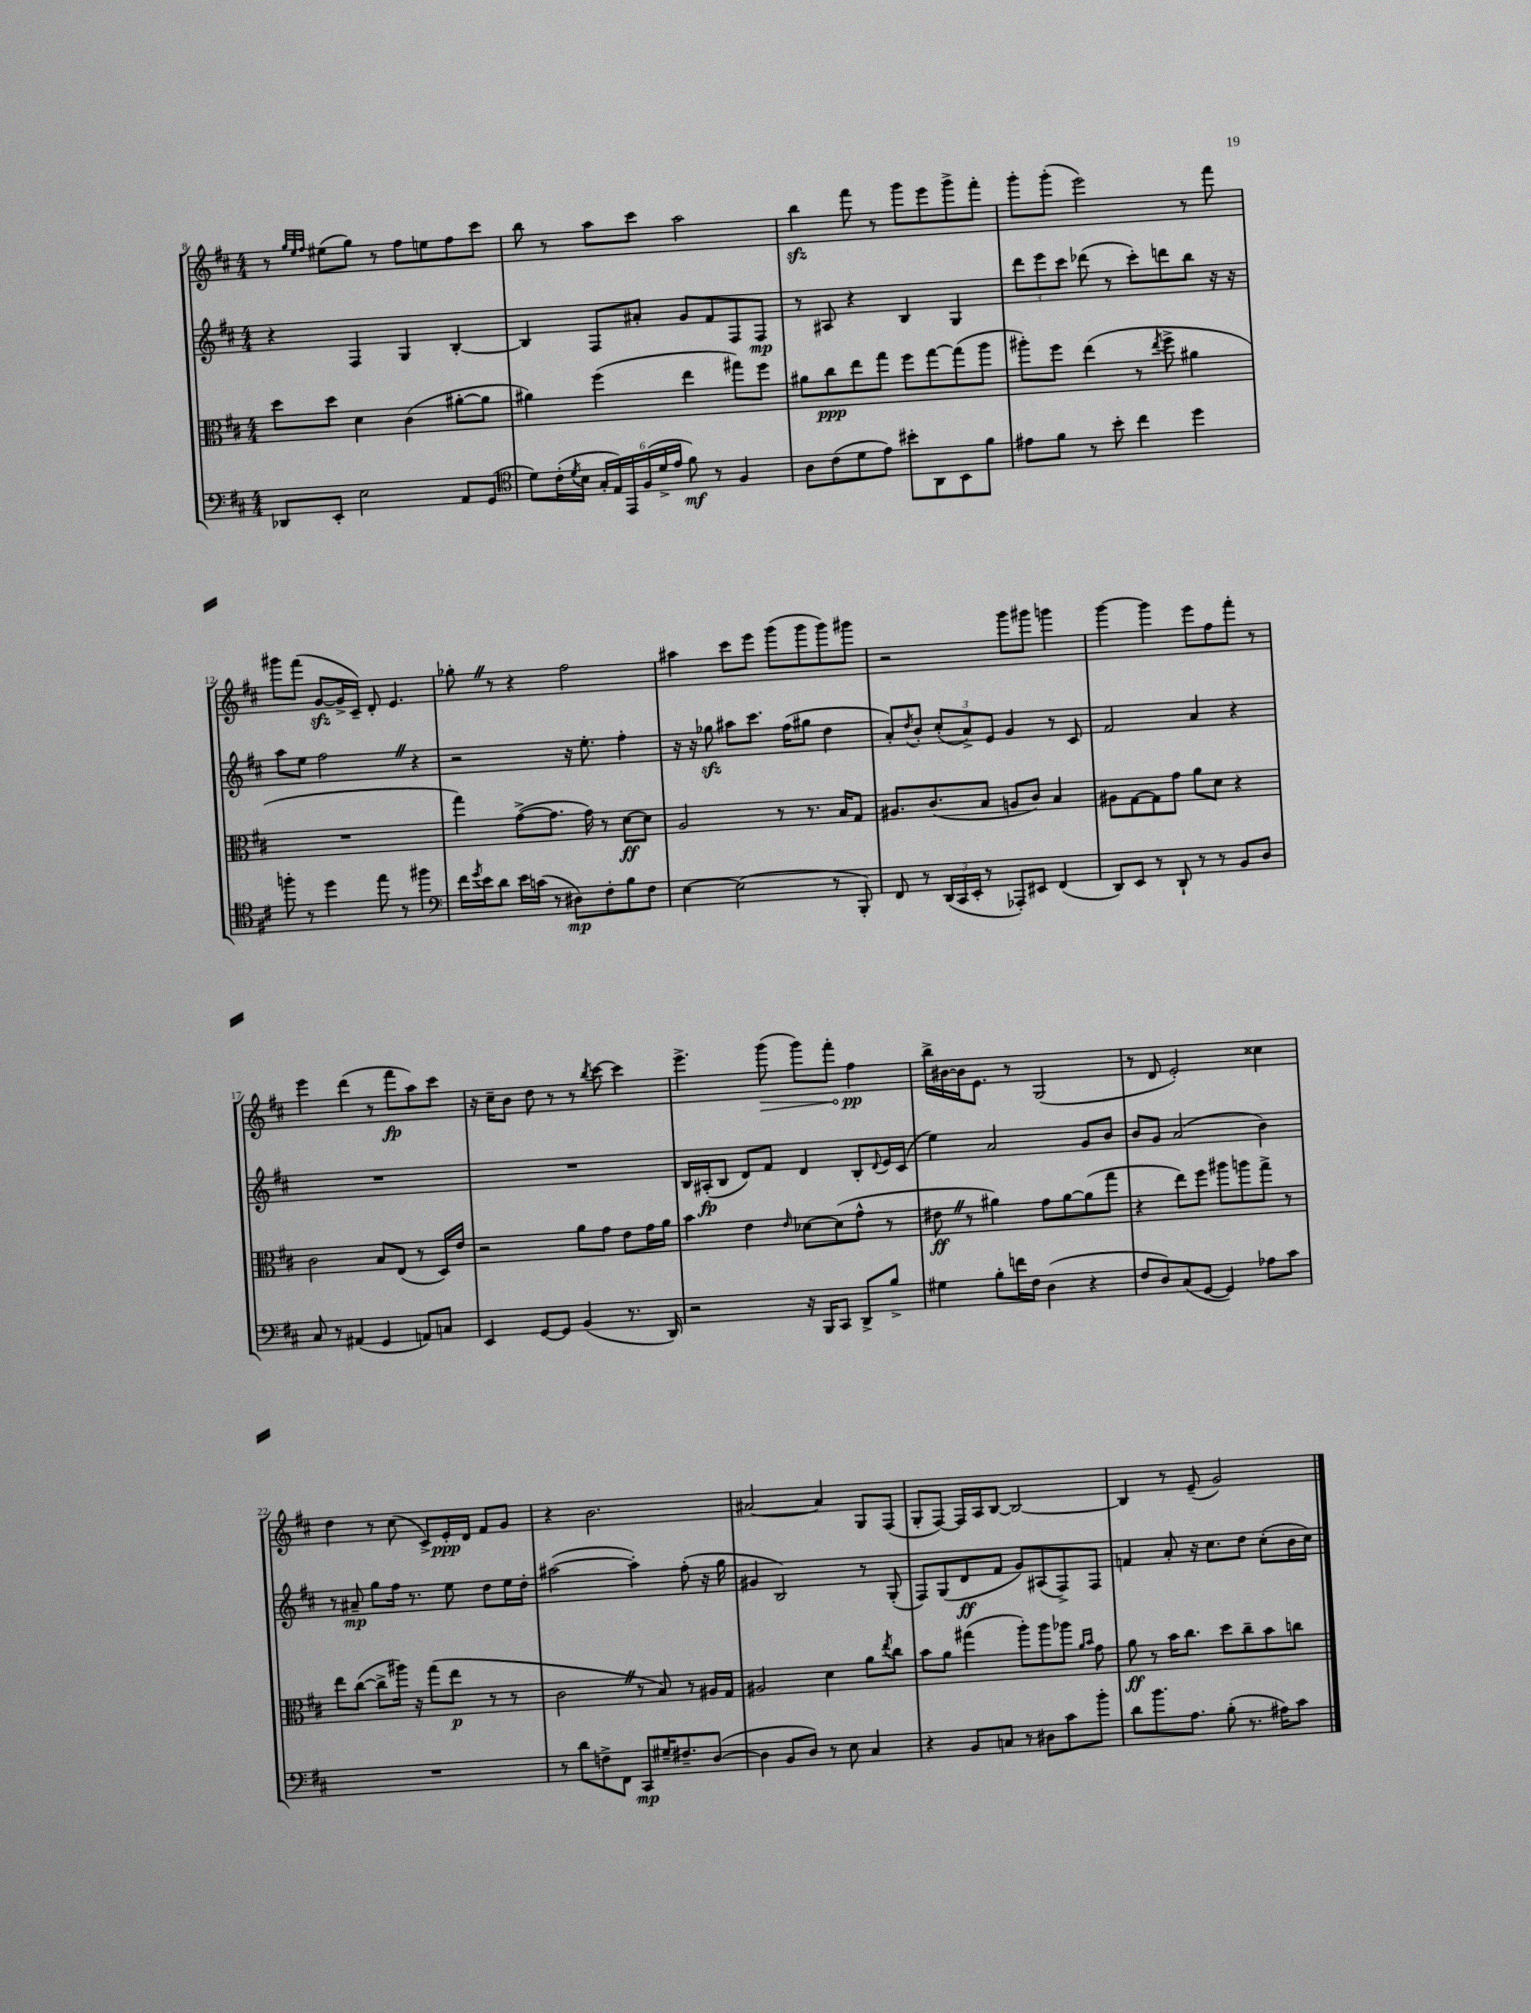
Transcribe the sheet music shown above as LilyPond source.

<<
\new StaffGroup <<
\new Staff = "s0" {
    \clef treble \key d \major \numericTimeSignature \time 4/4
    r8 \grace { g''32 e''32 fis''32 } eis''8( g''8) r8 fis''8 e''8 fis''8 cis'''8 |
    b''8 r8 a''8 cis'''8 a''2 |
    b''4\sfz fis'''8 r8 g'''8 e'''8 g'''8-> fis'''8-. |
    g'''8-. g'''8-.( e'''2) r8 fis'''8 |
    gis'''8 fis'''8( g'8~\sfz g'16-> cis'16--) d'8-. e'4. |
    ges''8-. \once \override BreathingSign.text = \markup { \musicglyph "scripts.caesura.straight" } \breathe r8 r4 fis''2 |
    ais''4 cis'''8 e'''8 g'''8( g'''8 g'''8) gis'''8 |
    r2 g'''8 gis'''8 g'''4 |
    g'''4~ g'''4 e'''8 fis''8 fis'''8-. r8 |
    e'''4 d'''4( r8 fis'''8\fp a''8) cis'''8 |
    r16 cis''16-- b'8 d''8 r8 r8 \acciaccatura { b''8 } cis'''8~ cis'''4 |
    e'''4.-> \once \override Hairpin.circled-tip = ##t g'''8\>( g'''8) fis'''8-. fis''4\pp\! |
    b''16-> bis'16~ bis'16 e'8. r8 g2( |
    r8 d'8 e'2-.) cisis''4 |
    d''4 r8 cis''8( cis'8->) e'16-.\ppp d'16 fis'8 g'8 |
    r4 b'2. |
    ais'2~ ais'4 g8 fis8( |
    g8-. fis8~) fis16 a16 b8~ b2~ |
    b4 r8 e'8--( g'2) \bar "|." |
}
\new Staff = "s1" {
    \clef treble \key d \major \numericTimeSignature \time 4/4
    r4 fis4 g4 b4~-. |
    b4 fis8 ais'8-. g'8 fis'8 fis8 fis8\mp |
    r8 ais8 r4 b4 g4 |
    \tuplet 3/2 { d'''8 e'''8 cis'''8 } des'''8( r8 cis'''8-.) d'''8 b''8 r16 r16 |
    a''8 e''8 fis''2 \once \override BreathingSign.text = \markup { \musicglyph "scripts.caesura.straight" } \breathe r4 |
    r2 r16 e''8.-. fis''4-. |
    r16 r16 ges''8\sfz ais''8 cis'''8. fis''16( gis''8 d''4 |
    a'8-.) \acciaccatura { d''8 } b'8-. \tuplet 3/2 { cis''8-.( a'8->) e'8 } g'4 r8 cis'8 |
    fis'2 a'4 r4 |
    R1 |
    R1 |
    b16 ais16-.\fp( b8 d'8) fis'8 d'4 b8-. \appoggiatura { d'8 } e'16 cis'16( |
    e''4) a'2 g'8 b'8 |
    b'8 g'8 a'2( b'4) |
    r8 ais'8--\mp g''8 fis''16 r8. e''8 d''8 e''16 d''16-. |
    ais''2~( ais''4-.) fis''8-.( r16 g''16 |
    gis'4 b2) r8 g8-.( |
    fis8) g8( d'8\ff fis'8 g'8) ais8( fis8->) fis8 |
    f'4 a'8-. r16 cis''8. d''8 cis''8-.( b'16 cis''16) \bar "|." |
}
\new Staff = "s2" {
    \clef alto \key d \major \numericTimeSignature \time 4/4
    d''8 d''8 d'4 cis'4( ais'8~-. ais'8 |
    ais'4) fis''4( e''4 gis''8) fis''8 |
    ais'8 cis''8\ppp e''8 g''8 fis''8 g''8~ g''8( a''8 |
    ais''8-.) fis''8 e''4( r8 \acciaccatura { e''8 } fis''8-> ais'4 |
    R1 |
    g''4) g'8~->( g'8. g'16) r8 d'8~\ff d'8 |
    a2 r8 r8. b16 g8 |
    ais8. cis'8.( b8 a8 cis'8) b4 |
    ais8 g8~ g8 g'8 a'8 d'8 r4 |
    cis'2 b8 e8( r8 d16) e'16 |
    r2 a'8 g'8 e'8 g'16 a'16 |
    b'4 e'4 \grace { e'16 } des'8~ des'8( g'8-^ r8 |
    eis'8\ff \once \override BreathingSign.text = \markup { \musicglyph "scripts.caesura.straight" } \breathe r8 ais'4) g'8 ais'8~ ais'8( g''8 |
    r4 e''8) fis''8 ais''8 a''8 g''8-> r8 |
    e''8 cis''8~( cis''8-> ais''16) r16 g''8( e''8\p r8 r8 |
    cis'2 \once \override BreathingSign.text = \markup { \musicglyph "scripts.caesura.straight" } \breathe r8 b8) r8 ais16 g16 |
    ais2 d'4 a'8 \acciaccatura { e''8 } cis''8 |
    b'8 a'8 gis''4( a''8-.) a''8 aes''8 \grace { a'16 b'16 } g'8 |
    a'8\ff r8 b'16 cis''8. d''8 cis''8-- b'8 c''8 \bar "|." |
}
\new Staff = "s3" {
    \clef bass \key d \major \numericTimeSignature \time 4/4
    des,8 e,8-. e2 a,8 g,8( |
    \clef tenor d'8) cis'16-.( \acciaccatura { d'8 } b16 \tuplet 6/4 { g16-. e16) e,16 fis16( d'16-> e'16 } fis'8\mf) r8 fis4 |
    a8 cis'8( d'8 e'8) bis'8-. a,8 b,8 fis'8 |
    eis'8 fis'8 r8 b'8-. cis''4 d''4 |
    f''8-. r8 d''4 e''8 r8 fis''4 |
    \clef bass fis'16 \acciaccatura { g'8 } e'16 d'8 e'16 c'16( r8 dis8\mp) fis8-. b8 fis8 |
    e4~ e2( r8 b,,8-.) |
    fis,8 r8 \tuplet 3/2 { d,16( cis,16 e,16-. } r8 aes,,8-.) eis,8 fis,4( |
    d,8) e,8 r8 d,8-! r8 r8 b,8 d8 |
    cis8 r8 ais,4( g,4 a,8) c8 |
    e,4 g,8~ g,8 b,4( r8. d,16) |
    r2 r16 b,,16 cis,8 d,8-> b8-> |
    gis4 b8-. f'16 fis16 d4( r4 |
    fis8 d8) cis8( g,8~ g,4) aes8 cis'8 |
    R1 |
    r8 d'8 f8-> fis,8 cis,8\mp gis16-- fis8.-- d8~( |
    d4 b,8 d8) r8 e8 cis4 |
    r4 b,8 c8 r8 dis8 cis'8 b'8-. |
    d'8 b'8. a8. b8-.( r8. ais16) cis'8 \bar "|." |
}
>>
>>
\layout { \context { \Score currentBarNumber = #8 } }
